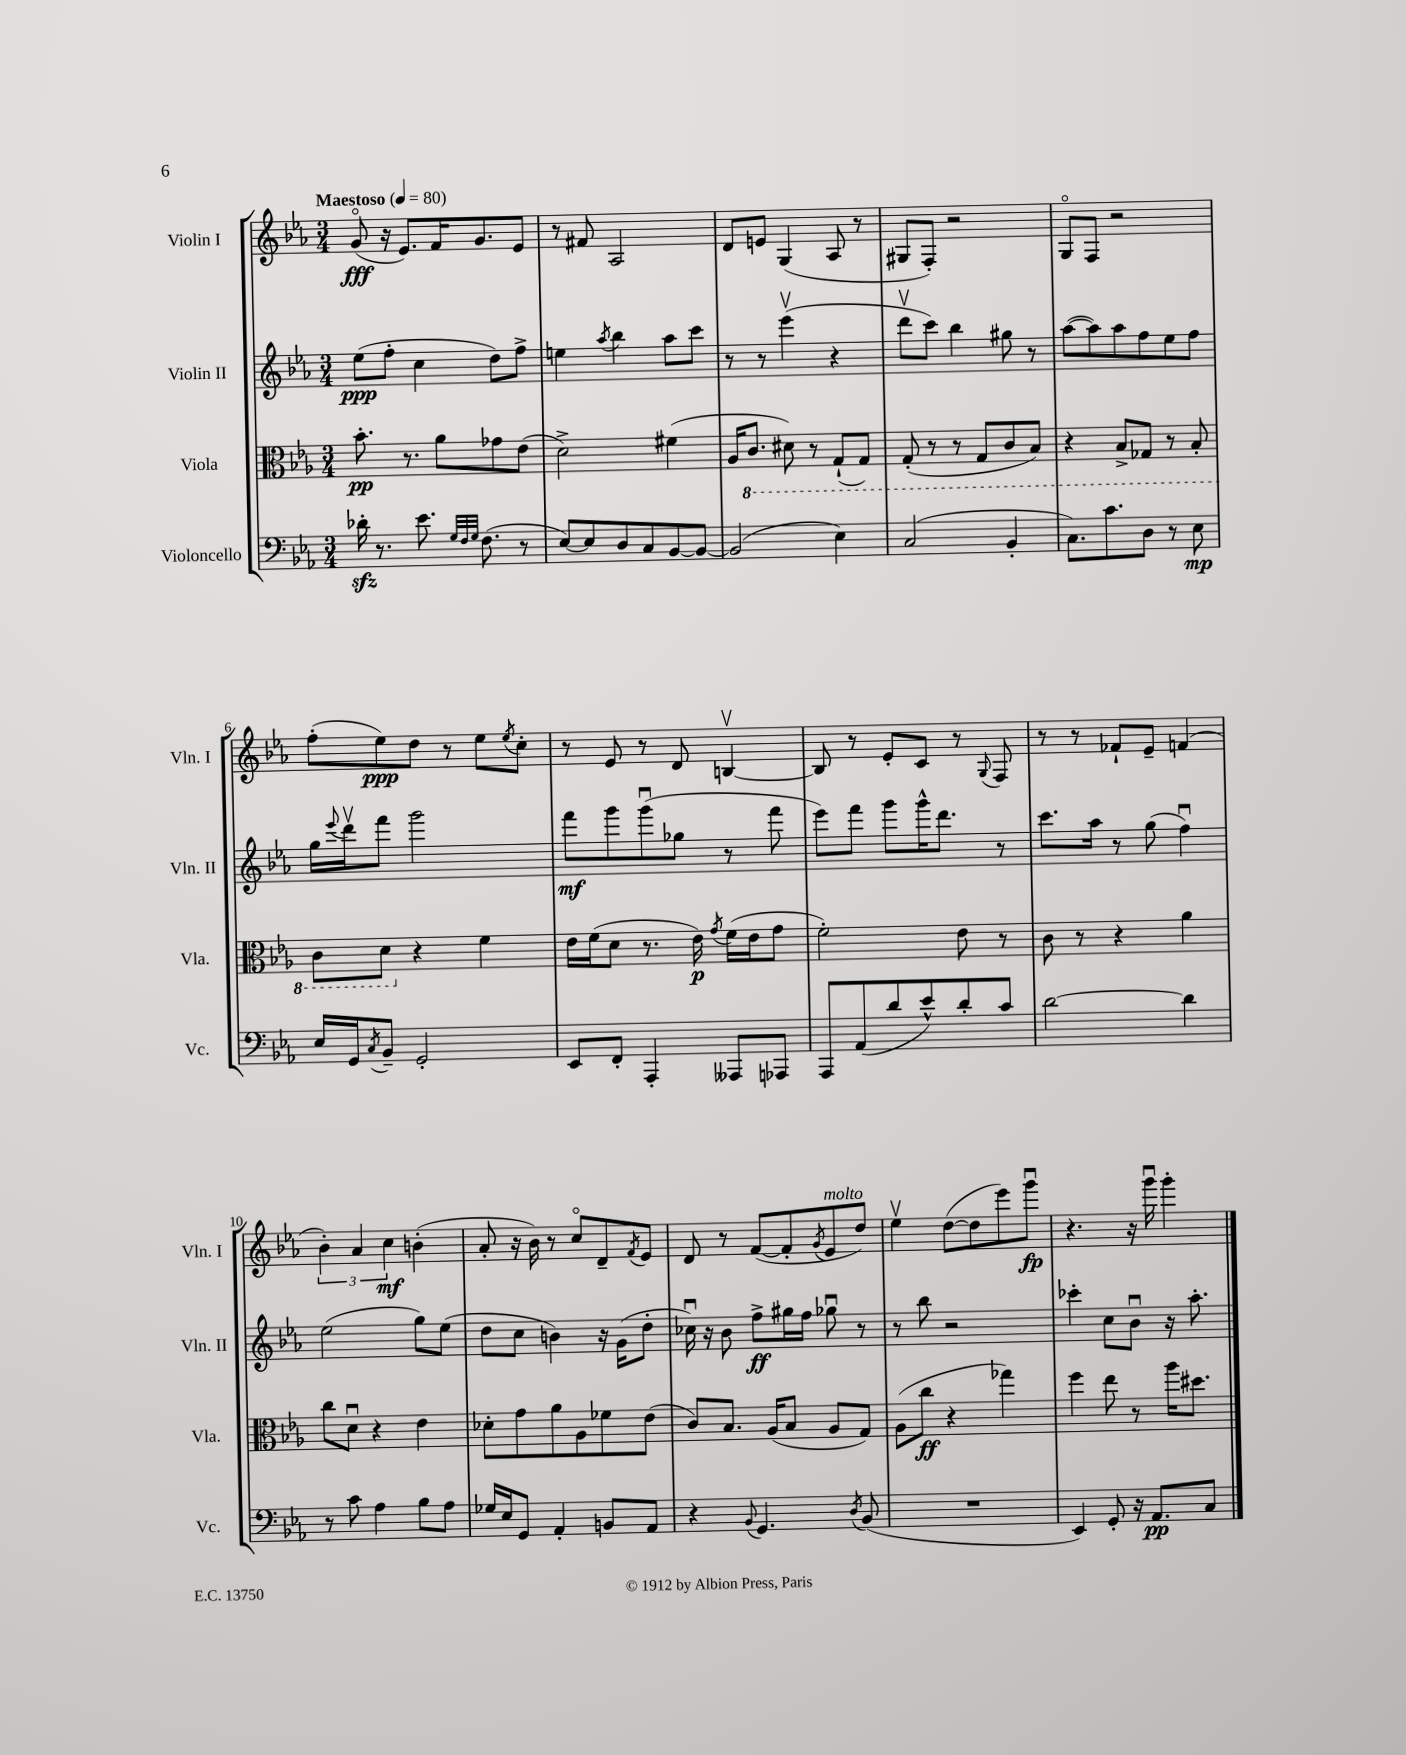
<<
\new StaffGroup <<
\new Staff = "s0" \with { instrumentName = "Violin I" shortInstrumentName = "Vln. I" } {
    \clef treble \key ees \major \numericTimeSignature \time 3/4 \tempo "Maestoso" 4 = 80
    g'8\flageolet\fff( r16 ees'8.) f'16 g'8. ees'8 |
    r8 fis'8 aes2 |
    d'8 e'8 g4( aes8 r8 |
    gis8 f8-.) r2 |
    g8\flageolet f8 r2 |
    f''8-.( ees''8\ppp) d''8 r8 ees''8 \acciaccatura { ees''8 } c''8-. |
    r8 ees'8 r8 d'8 b4~\upbow |
    b8 r8 ees'8-. c'8 r8 \appoggiatura { g8 } f8 |
    r8 r8 fes'8-! ees'8-- f'4( |
    \tuplet 3/2 { bes'4-.) aes'4 c''4\mf } b'4-.( |
    aes'8-. r16 bes'16) r8 c''8\flageolet d'8-- \acciaccatura { f'8 } ees'8 |
    d'8 r8 f'8~( f'8-. \acciaccatura { g'8 } ees'8^\markup { \italic "molto" } d''8) |
    ees''4\upbow d''8~( d''8 ees'''8) g'''8\downbow\fp |
    r4. r16 g'''16\downbow g'''4-. \bar "|." |
}
\new Staff = "s1" \with { instrumentName = "Violin II" shortInstrumentName = "Vln. II" } {
    \clef treble \key ees \major \numericTimeSignature \time 3/4
    ees''8\ppp( f''8-. c''4 d''8) f''8-> |
    e''4 \acciaccatura { aes''8 } bes''4 aes''8 c'''8 |
    r8 r8 ees'''4\upbow( r4 |
    d'''8\upbow c'''8) bes''4 gis''8 r8 |
    aes''8~( aes''8) aes''8 f''8 ees''8 f''8 |
    g''16 \appoggiatura { ees'''8 } d'''16\upbow f'''8 g'''2 |
    f'''8\mf g'''8 g'''8\downbow( ges''8 r8 f'''8 |
    ees'''8) f'''8 g'''8 g'''16-^ d'''8. r8 |
    c'''8. aes''16 r8 g''8( f''4\downbow) |
    ees''2( g''8) ees''8( |
    d''8 c''8 b'4) r16 g'16( d''8-. |
    ces''16\downbow) r16 bes'8 f''8->\ff gis''16 f''16 ges''8\downbow r8 |
    r8 bes''8 r2 |
    ces'''4-. c''8 bes'8\downbow r16 aes''8.-. \bar "|." |
}
\new Staff = "s2" \with { instrumentName = "Viola" shortInstrumentName = "Vla." } {
    \clef alto \key ees \major \numericTimeSignature \time 3/4
    bes'8.-.\pp r8. aes'8 ges'8 ees'8( |
    d'2->) fis'4( |
    aes16 \ottava #-1 c8. dis8) r8 g,8-!( g,8) |
    g,8-.( r8 r8 g,8 c8 bes,8) |
    r4 bes,8-> ges,8 r8 bes,8-. |
    c8 d8 \ottava #0 r4 f'4 |
    ees'16 f'16( d'8 r8. ees'16\p) \acciaccatura { g'8 } f'16( ees'16 g'8 |
    f'2-.) ees'8 r8 |
    c'8 r8 r4 aes'4 |
    c''8 d'8\downbow r4 ees'4 |
    des'8-. g'8 aes'8 aes8 fes'8 ees'8( |
    c'8) bes8. aes16( bes8 aes8 g8) |
    aes8( c''8\ff r4 ges''4) |
    f''4 ees''8 r8 aes''16 dis''8. \bar "|." |
}
\new Staff = "s3" \with { instrumentName = "Violoncello" shortInstrumentName = "Vc." } {
    \clef bass \key ees \major \numericTimeSignature \time 3/4
    des'16-.\sfz r8. ees'8. \grace { g32 f32 g32 } f8.( r8 |
    ees8~) ees8 d8 c8 bes,8~ bes,8~ |
    bes,2( ees4) |
    c2( bes,4-. |
    c8.) c'8. d8 r8 ees8\mp |
    ees16 g,16 \acciaccatura { c8 } bes,8-- g,2-. |
    ees,8 f,8-. aes,,4-. aeses,,8 aes,,8 |
    aes,,8 aes,8( d'8 ees'8-^) d'8-. c'8 |
    d'2~ d'4 |
    r8 c'8 aes4 bes8 aes8 |
    ges16 ees16 g,8 aes,4-. b,8 aes,8 |
    r4 \appoggiatura { bes,8 } g,4. \acciaccatura { d8 } bes,8( |
    R2. |
    ees,4) g,8-. r16 aes,8.\pp c8 \bar "|." |
}
>>
>>
